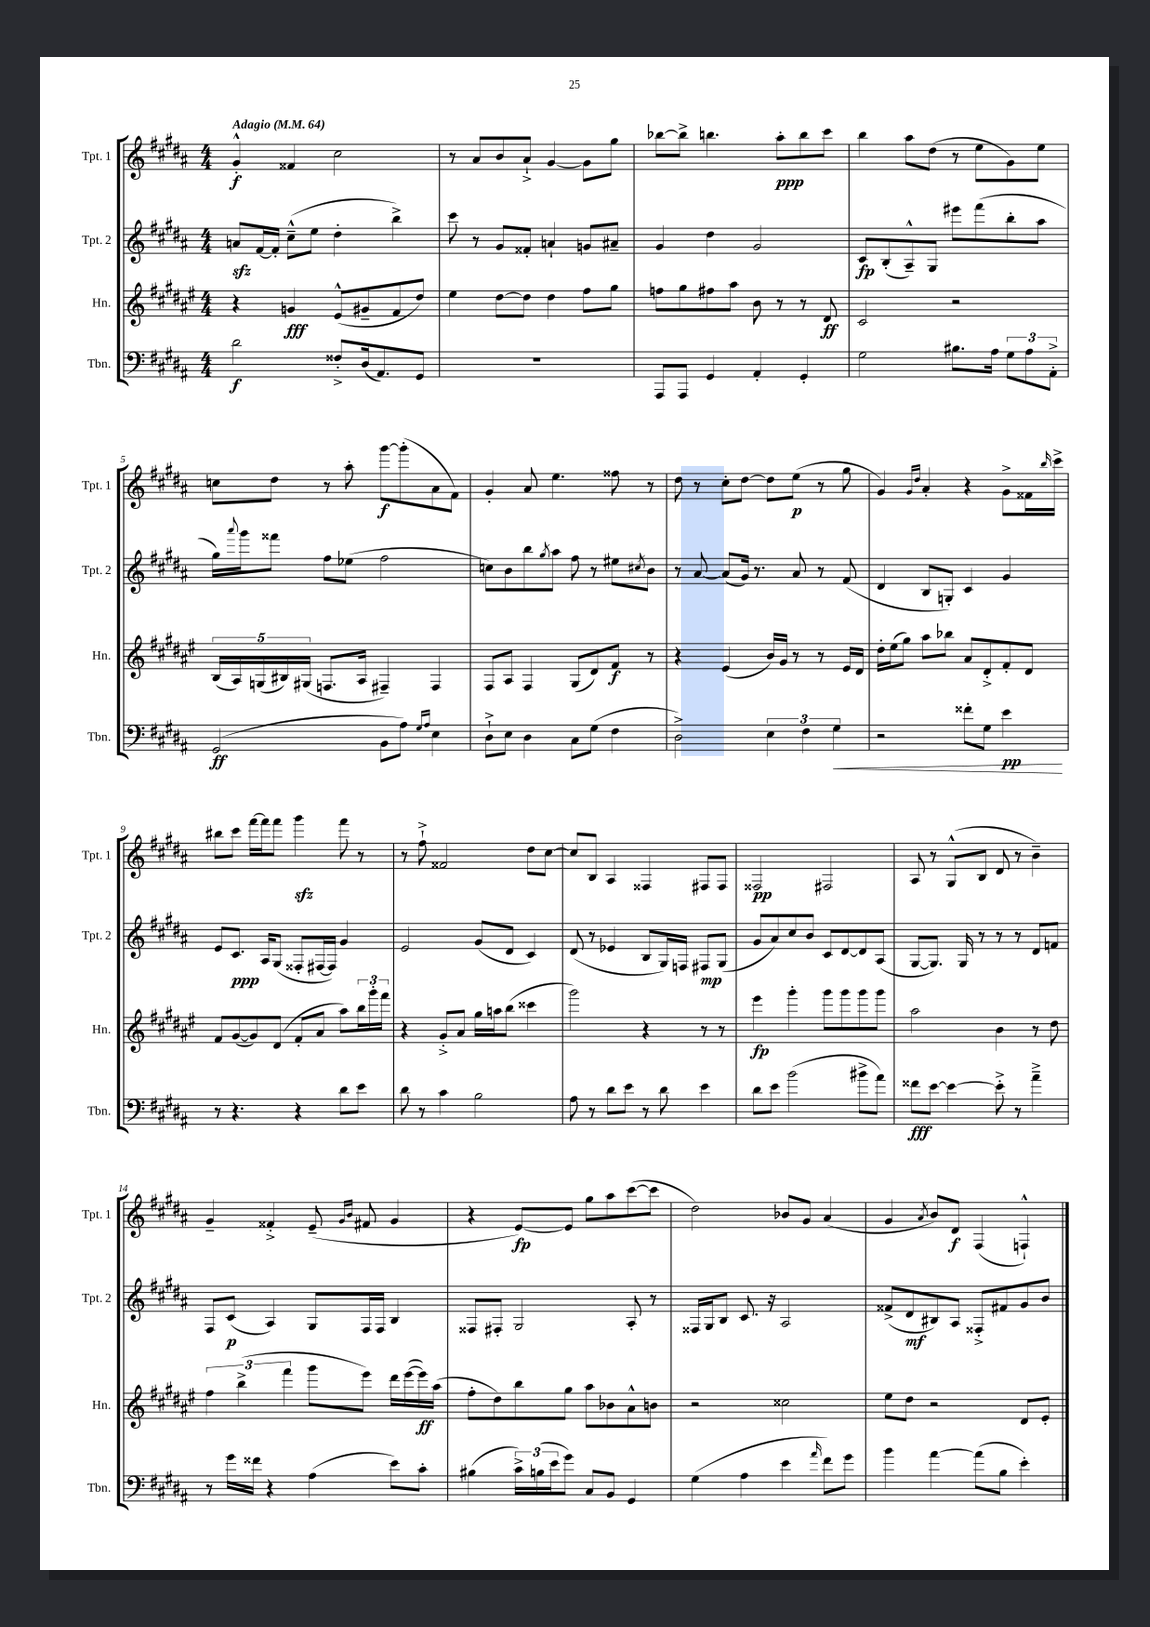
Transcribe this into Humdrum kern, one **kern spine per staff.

**kern	**dynam	**kern	**dynam	**kern	**dynam	**kern	**dynam
*part4	*part4	*part3	*part3	*part2	*part2	*part1	*part1
*staff4	*staff4	*staff3	*staff3	*staff2	*staff2	*staff1	*staff1
*I"Tbn.	*	*I"Hn.	*	*I"Tpt. 2	*	*I"Tpt. 1	*
*I'Tbn.	*	*I'Hn.	*	*I'Tpt. 2	*	*I'Tpt. 1	*
*clefF4	*	*clefG2	*	*clefG2	*	*clefG2	*
*k[f#c#g#d#a#]	*	*k[f#c#g#d#a#e#]	*	*k[f#c#g#d#a#]	*	*k[f#c#g#d#a#]	*
*M4/4	*	*M4/4	*	*M4/4	*	*M4/4	*
*MM64	*	*MM64	*	*MM64	*	*MM64	*
=1	=1	=1	=1	=1	=1	=1	=1
!	!	!	!	!	!	!LO:TX:a:B:t=Adagio	!
2d#\	f	4r	.	8anzz/L	.	4g#'^^/	f
.	.	.	.	[16f#/L	.	.	.
.	.	.	.	16f#'/JJ]	.	.	.
.	.	4gn/	fff	(8cc#~^^\L	.	4f##X/	.
.	.	.	.	8ee\J	.	.	.
8F##X'^/L	.	(8e#^^/L	.	4dd#'\	.	2cc#\	.
(16D#/k	.	8g#X~/	.	.	.	.	.
8.AA#/)	.	.	.	.	.	.	.
.	.	8f#/	.	4bb^\)	.	.	.
8GG#/J	.	8dd#/J)	.	.	.	.	.
=2	=2	=2	=2	=2	=2	=2	=2
1r	.	4ee#\	.	8ccc#\	.	8r	.
.	.	.	.	8r	.	8a#/L	.
.	.	[8dd#\L	.	8g#/L	.	8b/	.
.	.	8dd#\J]	.	8f##X'/J	.	8a#`^/J	.
.	.	4dd#\	.	4an`/	.	[4g#/	.
.	.	8ff#\L	.	8gn/L	.	8g#\L]	.
.	.	8gg#\J	.	8a#X~/J	.	8gg#\J	.
=3	=3	=3	=3	=3	=3	=3	=3
8AAA#/L	.	8ffn\L	.	4g#/	.	[8bb-X\L	.
8AAA#/J	.	8gg#\	.	.	.	8bb-^\J]	.
4GG#/	.	8ff#X\	.	4dd#\	.	4.bbn\	.
.	.	8aa#\J	.	.	.	.	.
4AA#'/	.	8b\	.	2g#/	.	.	.
.	.	8r	.	.	.	8aa#'\L	ppp
4GG#'/	.	8r	.	.	.	8bb\	.
.	.	8d#/	ff	.	.	8ccc#\J	.
=4	=4	=4	=4	=4	=4	=4	=4
2G#\	.	2c#/	.	8c#/L	fp	4bb\	.
.	.	.	.	(8B'/	.	.	.
.	.	.	.	8A#~^^/)	.	8aa#\L	.
.	.	.	.	8G#/J	.	(8dd#\J	.
8.B#X\L	.	2r	.	8eee#X\L	.	8r	.
.	.	.	.	(8fff#\	.	8ee\L	.
16A#\Jk	.	.	.	.	.	.	.
12G#\L	.	.	.	8bb'\	.	8g#\)	.
12A#\	.	.	.	.	.	.	.
.	.	.	.	8aa#\J	.	8ee\J	.
12AA#'^\J	.	.	.	.	.	.	.
!!LO:LB:g=z
=5	=5	=5	=5	=5	=5	=5	=5
(2GG#/	ff	(20B/LL	.	16gg#\LL)	.	8ccn\L	.
.	.	20A#/)	.	.	.	.	.
.	.	.	.	8qqaaa#/	.	.	.
.	.	.	.	16ggg#\J	.	.	.
.	.	(20Gn/	.	.	.	.	.
.	.	.	.	8fff##X\J	.	8dd#\J	.
.	.	20B#X/)	.	.	.	.	.
.	.	(20G#X/JJ	.	.	.	.	.
.	.	8.Fn/L	.	8ff#\L	.	8r	.
.	.	.	.	(8ee-X\J	.	8aa#'\	.
.	.	16A#/Jk	.	.	.	.	.
8BB\L	.	4F#X~/)	.	2ff#\	.	[8ggg#\L	f
8A#\J)	.	.	.	.	.	(8ggg#'\]	.
16qqG#/LL	.	.	.	.	.	.	.
16qqA#/JJ	.	.	.	.	.	.	.
4E\	.	4F#/	.	.	.	8a#\	.
.	.	.	.	.	.	8f#\J)	.
=6	=6	=6	=6	=6	=6	=6	=6
8D#`^\L	.	8F#/L	.	8ccn\L)	.	4g#'/	.
8E\J	.	8A#/J	.	8b\	.	.	.
4D#\	.	4F#/	.	8bb\	.	8a#/	.
.	.	.	.	8qgg#/	.	.	.
.	.	.	.	8aa#\J	.	4.ee\	.
8C#\L	.	(8G#/L	.	8ff#\	.	.	.
(8G#\J	.	8d#/)	.	8r	.	.	.
4F#\	.	8f#/J	f	8ee#X\L	.	8ff##X\	.
.	.	.	.	8qcc#X/	.	.	.
.	.	8r	.	8b\J	.	8r	.
=7	=7	=7	=7	=7	=7	=7	=7
2D#^\)	.	4r	.	8r	.	8dd#\	.
.	.	.	.	[8a#/	.	8r	.
.	.	(4e#/	.	(8a#/L]	.	8cc#'\L	.
.	.	.	.	16g#/Jk)	.	[8dd#\J	.
.	.	.	.	8.r	.	.	.
6E\	.	16b/LL)	.	.	.	8dd#\L]	.
.	.	16g#/JJ	.	.	.	.	.
.	.	8r	.	8a#/	.	(8ee\J	p
6F#\	.	.	.	.	.	.	.
.	.	8r	.	8r	.	8r	.
!	!LO:HP:b	!	!	!	!	!	!
6G#\	<	.	.	.	.	.	.
.	.	16e#/LL	.	(8f#/	.	8gg#\	.
.	.	16d#/JJ	.	.	.	.	.
=8	=8	=8	=8	=8	=8	=8	=8
2r	.	16dd#'\LL	.	4d#/	.	4g#/)	.
.	.	(16ee#\J	.	.	.	.	.
.	.	8gg#\J)	.	.	.	.	.
.	.	.	.	.	.	16qqg#/LL	.
.	.	.	.	.	.	16qqdd#/JJ	.
.	.	8aa#\L	.	8B/L	.	4a#'/	.
.	.	8bb-X\J	.	8Gn'/J)	.	.	.
8f##X'\L	.	8a#/L	.	4c#/	.	4r	.
8G#\J	.	8d#'^/	.	.	.	.	.
4e\	pp	8f#'/	.	4g#/	.	8g#^\L	.
.	.	8d#/J	.	.	.	16f##X\L	.
.	.	.	.	.	.	16qqbb/	.
.	.	.	.	.	.	16ccc#^\JJ	.
.	[	.	.	.	.	.	.
!!LO:LB:g=z
=9	=9	=9	=9	=9	=9	=9	=9
8r	.	8f#/L	.	8e/L	.	8bb#X\L	.
4.r	.	([8g#/	.	8.c#/J	ppp	8ccc#\J	.
.	.	8g#/])	.	.	.	[16fff#\LL	.
.	.	.	.	16A#/KL	.	16fff#\J]	.
.	.	(8d#/J	.	(8G#/J	.	8fff#\J	.
4r	.	8f#'/L	.	8F##X'/L	.	4ggg#zz\	.
.	.	8a#/J	.	[16F#X/L	.	.	.
.	.	.	.	16F#/JJ])	.	.	.
8d#\L	.	8aa#\L)	.	4g#/	.	8fff#\	.
8e\J	.	24bb\L	.	.	.	8r	.
.	.	24ggg#'\	.	.	.	.	.
.	.	24fff#\JJ	.	.	.	.	.
=10	=10	=10	=10	=10	=10	=10	=10
8d#\	.	4r	.	2e/	.	8r	.
8r	.	.	.	.	.	8ff#`^\	.
4c#\	.	8g#'^/L	.	.	.	2f##X/	.
.	.	8a#/J	.	.	.	.	.
2B\	.	16gg#\LL	.	(8g#/L	.	.	.
.	.	16aan\J	.	.	.	.	.
.	.	(8bb\J	.	8d#/J	.	.	.
.	.	4ccc##X\	.	4c#/)	.	8dd#\L	.
.	.	.	.	.	.	[8cc#\J	.
=11	=11	=11	=11	=11	=11	=11	=11
8A#\	.	2ggg#\)	.	(8d#/	.	8cc#/L]	.
8r	.	.	.	8r	.	8B/J	.
8d#\L	.	.	.	4e-X/	.	4A#/	.
8e\J	.	.	.	.	.	.	.
8r	.	4r	.	8B/L	.	4F##X/	.
8d#\	.	.	.	16G#/L)	.	.	.
.	.	.	.	16Fn/JJ	.	.	.
4e\	.	8r	.	8F#X/L	mp	8F#X/L	.
.	.	8r	.	(8G#/J	.	8F#/J	.
=12	=12	=12	=12	=12	=12	=12	=12
8d#\L	.	4eee#\	fp	8g#/L	.	2F##X/	pp
8e\J	.	.	.	8a#/)	.	.	.
(2b\	.	4ggg#'\	.	8cc#/	.	.	.
.	.	.	.	8b/J	.	.	.
.	.	8ggg#\L	.	8c#/L	.	2F#X/	.
.	.	8ggg#\	.	[8d#/	.	.	.
8b#X^\L	.	8ggg#\	.	8d#/]	.	.	.
8a#\J)	.	8ggg#\J	.	(8A#/J	.	.	.
=13	=13	=13	=13	=13	=13	=13	=13
8f##X\L	fff	2aa#\	.	[8G#/L	.	8A#/	.
[8e\J	.	.	.	8.G#/J])	.	8r	.
4e\_	.	.	.	.	.	(8G#^^/L	.
.	.	.	.	16G#/	.	.	.
.	.	.	.	8r	.	8B/J	.
8e'^\]	.	4b\	.	8r	.	8d#/	.
8r	.	.	.	8r	.	8r	.
4a#~^\	.	8r	.	8d#/L	.	4b~\)	.
.	.	8dd#\	.	8fn/J	.	.	.
!!LO:LB:g=z
=14	=14	=14	=14	=14	=14	=14	=14
8r	.	6ff#\	.	8F#/L	.	4g#~/	.
16g#\LL	.	.	.	(8c#/J	p	.	.
.	.	(6bb^\	.	.	.	.	.
16f##X\JJ	.	.	.	.	.	.	.
4r	.	.	.	4A#/)	.	4f##X'^/	.
.	.	6fff#\	.	.	.	.	.
(4A#\	.	8ggg#\L	.	8G#/L	.	(8e~/	.
.	.	.	.	.	.	16qqg#/LL	.
.	.	.	.	.	.	16qqb/JJ	.
.	.	8eee#\J)	.	16F#/L	.	8f#X/	.
.	.	.	.	16F#/JJ	.	.	.
8e\L)	.	16ddd#\LL	.	4B/	.	4g#/	.
.	.	([16eee#\	.	.	.	.	.
8c#'\J	.	16eee#\])	ff	.	.	.	.
.	.	(16aa#\JJ	.	.	.	.	.
=15	=15	=15	=15	=15	=15	=15	=15
(4B#X\	.	8ff#'\L	.	8F##X/L	.	4r	.
.	.	8dd#\)	.	8F#X'/J	.	.	.
24c#^\LL)	.	8bb\	.	2G#/	.	[8e/L)	fp
(24Bn\	.	.	.	.	.	.	.
24e\J	.	.	.	.	.	.	.
8g#\J)	.	8gg#\J	.	.	.	8e/J]	.
8C#/L	.	8aa#\L	.	.	.	8gg#\L	.
8BB/J	.	8b-X\	.	.	.	8aa#\	.
4GG#/	.	8a#^^\	.	8A#'/	.	([8ccc#\	.
.	.	8bn\J	.	8r	.	8ccc#\J]	.
=16	=16	=16	=16	=16	=16	=16	=16
(4G#\	.	2r	.	16F##X/LL	.	2dd#\)	.
.	.	.	.	16G#/J	.	.	.
.	.	.	.	8B/J	.	.	.
4A#\	.	.	.	8.c#/	.	.	.
.	.	.	.	16r	.	.	.
4e\	.	2cc##X\	.	2A#/	.	8b-X/L	.
.	.	.	.	.	.	8g#/J	.
16qqa#/	.	.	.	.	.	.	.
8f#\L)	.	.	.	.	.	(4a#/	.
8g#\J	.	.	.	.	.	.	.
=17	=17	=17	=17	=17	=17	=17	=17
4b\	.	8ee#\L	.	(8f##X^/L	.	4g#/	.
.	.	8dd#\J	.	8d#/	mf	.	.
.	.	.	.	.	.	8qa#/	.
[4a#\	.	2r	.	8B#X/)	.	8b/L)	.
.	.	.	.	8A#/J	.	8d#/J	f
(8a#\L]	.	.	.	8F##X'^/L	.	(4F#/	.
8B\J	.	.	.	8f#X/	.	.	.
4e'\)	.	8d#/L	.	8g#/	.	4Fn`^^/)	.
.	.	8e#'/J	.	8b/J	.	.	.
==	==	==	==	==	==	==	==
*-	*-	*-	*-	*-	*-	*-	*-
